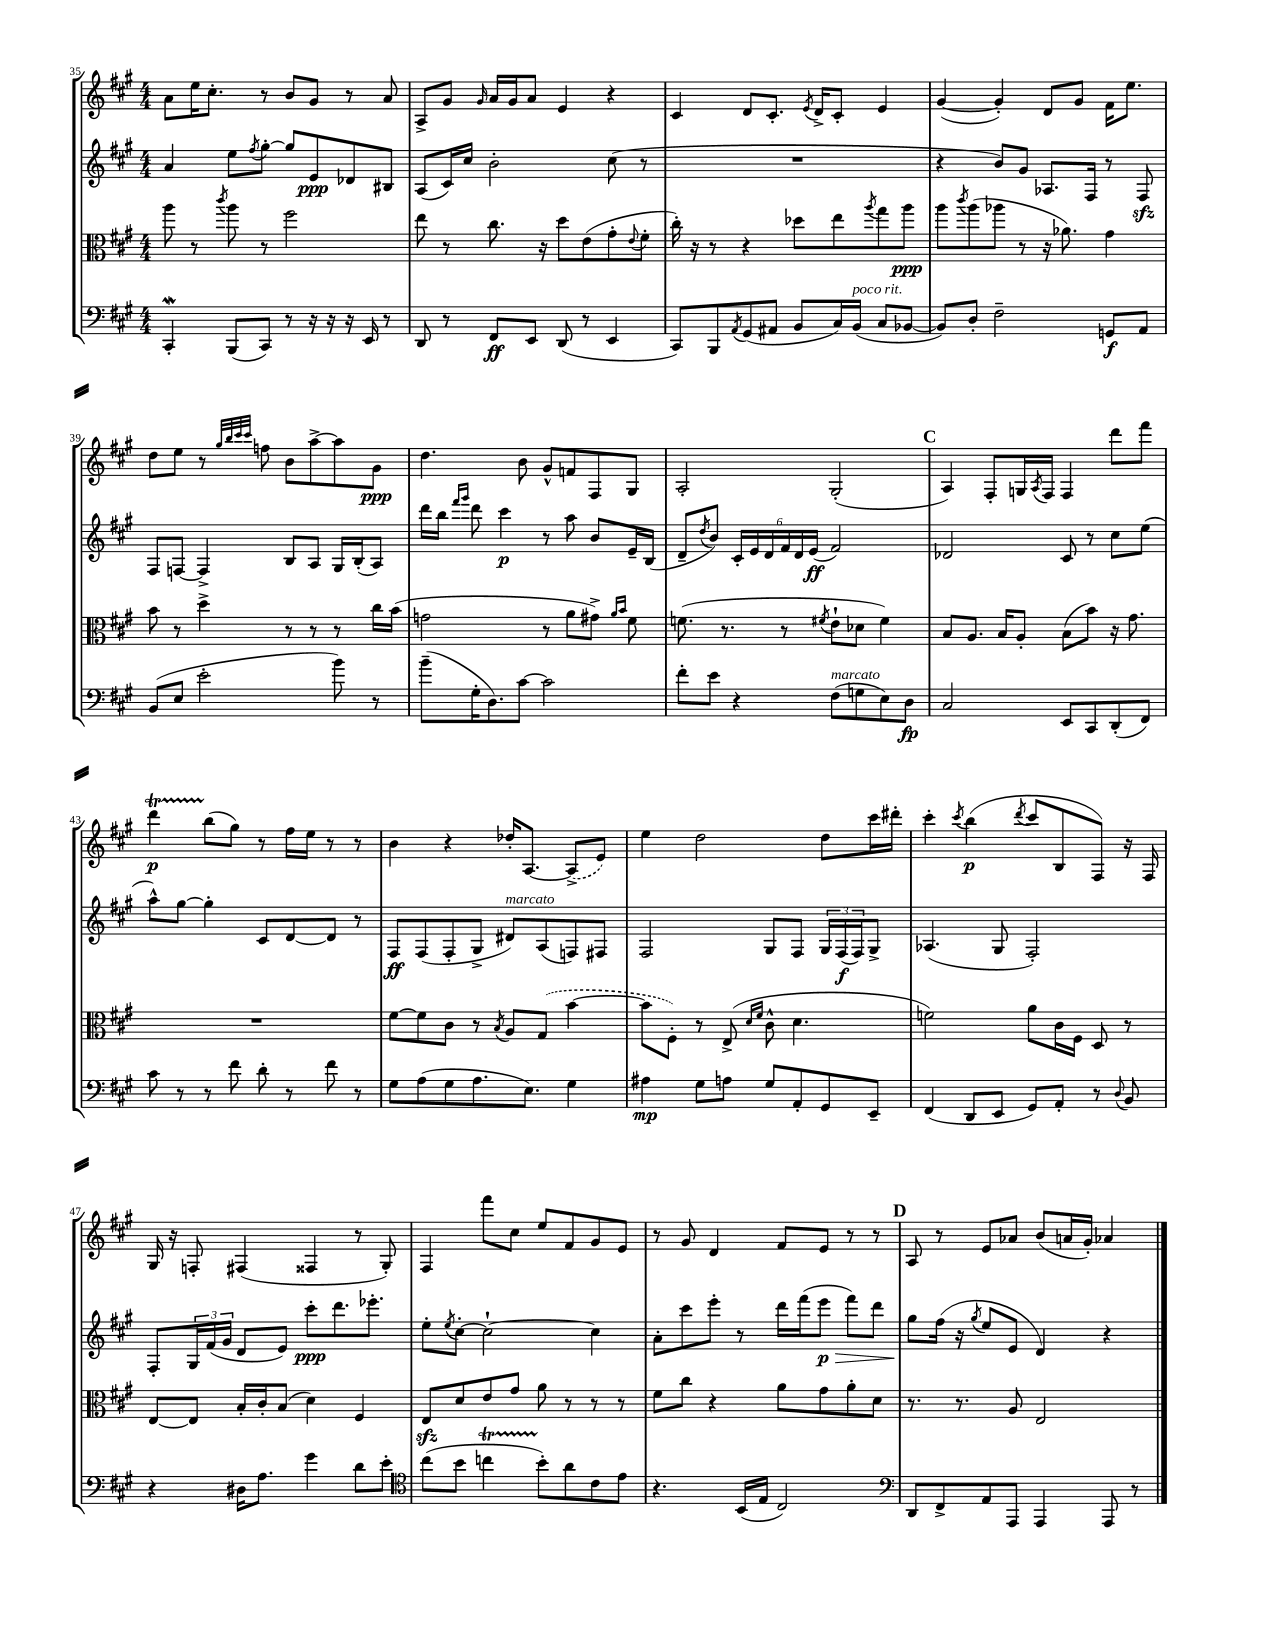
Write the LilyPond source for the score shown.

<<
\new StaffGroup <<
\new Staff = "s0" {
    \clef treble \key a \major \numericTimeSignature \time 4/4
    a'8 e''16 cis''8.-. r8 b'8 gis'8 r8 a'8 |
    a8-> gis'8 \grace { gis'16 } a'16 gis'16 a'8 e'4 r4 |
    cis'4 d'8 cis'8.-. \acciaccatura { e'8 } d'16-> cis'8-. e'4 |
    gis'4~( gis'4-.) d'8 gis'8 fis'16 e''8. |
    d''8 e''8 r8 \grace { gis''32 b''32 cis'''32 cis'''32 } f''8 b'8 a''8~-> a''8 gis'8\ppp |
    d''4. b'8 gis'8-^ f'8 fis8 gis8 |
    a2-. gis2-.( |
    \mark \markup { \bold "C" } a4) fis8-. g16 \acciaccatura { a8 } fis16 fis4 d'''8 fis'''8 |
    d'''4\startTrillSpan\p b''8\stopTrillSpan( gis''8) r8 fis''16 e''16 r8 r8 |
    b'4 r4 des''16-. a8.~ \once \slurDashed a8->( e'8) |
    e''4 d''2 d''8 cis'''16 dis'''16-. |
    cis'''4-. \acciaccatura { cis'''8 } b''4\p( \acciaccatura { d'''8 } cis'''8 b8 fis8) r16 fis16 |
    gis16 r16 f8-. fis4( fisis4 r8 gis8-.) |
    fis4 fis'''8 cis''8 e''8 fis'8 gis'8 e'8 |
    r8 gis'8 d'4 fis'8 e'8 r8 r8 |
    \mark \markup { \bold "D" } a8 r8 e'8 aes'8 b'8( a'16 gis'16-.) aes'4 \bar "|." |
}
\new Staff = "s1" {
    \clef treble \key a \major \numericTimeSignature \time 4/4
    a'4 e''8 \acciaccatura { fis''8 } gis''8~-. gis''8 e'8\ppp des'8 bis8 |
    a8( cis'16) cis''16 b'2-. cis''8( r8 |
    R1 |
    r4 b'8) gis'8 aes8. fis16 r8 fis8\sfz |
    fis8 f8~ f4-> b8 a8 gis16 b16-.( a8) |
    d'''16 b''16 \grace { fis'''16 gis'''16 } d'''8 cis'''4\p r8 a''8 b'8 e'16-- b16( |
    d'8-- \acciaccatura { d''8 } b'8) \tuplet 6/4 { cis'16-. e'16 d'16 fis'16 d'16 e'16\ff( } fis'2) |
    \mark \markup { \bold "C" } des'2 cis'8 r8 cis''8 e''8( |
    a''8-^) gis''8~ gis''4-. cis'8 d'8~ d'8 r8 |
    fis8\ff fis8( fis8-. gis8-> dis'8^\markup { \italic "marcato" }) a8( f8) fis8 |
    fis2 gis8 fis8 \tuplet 3/2 { gis16 fis16\f( fis16) } gis8-> |
    aes4.( gis8 fis2-.) |
    fis8-. \tuplet 3/2 { gis16 fis'16( gis'16 } d'8 e'8) cis'''8-.\ppp d'''8. ees'''8.-. |
    e''8-. \acciaccatura { e''8 } cis''8~-. cis''2~-! cis''4 |
    a'8-. cis'''8 e'''8-. r8 d'''16 fis'''16( e'''8\p\> fis'''8) d'''8 |
    \mark \markup { \bold "D" } gis''8\! fis''16( r16 \acciaccatura { gis''8 } e''8 e'8 d'4) r4 \bar "|." |
}
\new Staff = "s2" {
    \clef alto \key a \major \numericTimeSignature \time 4/4
    a''8 r8 \acciaccatura { cis'''8 } a''8 r8 fis''2 |
    e''8 r8 cis''8. r16 d''8 e'8( gis'8-. \appoggiatura { e'8 } fis'8-. |
    cis''16-.) r16 r8 r4 des''8 e''8 \acciaccatura { a''8 } gis''8 a''8\ppp |
    a''8 \acciaccatura { cis'''8 } a''8( aes''8 r8 r16 aes'8.) gis'4 |
    b'8 r8 d''4-> r8 r8 r8 cis''16 b'16( |
    g'2 r8 a'8 gis'8->) \grace { a'16 b'16 } fis'8 |
    f'8.( r8. r8 \acciaccatura { fis'8 } e'8-! des'8 fis'4) |
    \mark \markup { \bold "C" } b8 a8. b16 a8-. b8( b'8) r16 gis'8. |
    R1 |
    fis'8~ fis'8 cis'8 r8 \acciaccatura { b8 } a8 \once \slurDashed gis8( b'4~ |
    b'8 fis8-.) r8 e8->( \grace { d'16 fis'16 } cis'8-^ d'4. |
    f'2) a'8 cis'16 fis16 d8 r8 |
    e8~ e8 b16-. cis'16-. b8( d'4) fis4 |
    e8\sfz d'8 e'8 gis'8 a'8 r8 r8 r8 |
    fis'8 cis''8 r4 a'8 gis'8 a'8-. d'8 |
    \mark \markup { \bold "D" } r8. r8. a8 e2 \bar "|." |
}
\new Staff = "s3" {
    \clef bass \key a \major \numericTimeSignature \time 4/4
    cis,4-.\mordent b,,8( cis,8) r8 r16 r16 r16 e,16 r8 |
    d,8 r8 fis,8\ff e,8 d,8( r8 e,4 |
    cis,8) b,,8 \acciaccatura { a,8 } gis,8( ais,8 b,8 cis16) b,16^\markup { \italic "poco rit." }( cis8 bes,8~ |
    bes,8) d8-. fis2-- g,8\f a,8 |
    b,8( e8 e'2-. b'8) r8 |
    b'8--( gis16-. d8.) cis'8~ cis'2 |
    fis'8-. e'8 r4 fis8^\markup { \italic "marcato" }( g8 e8) d8\fp |
    \mark \markup { \bold "C" } cis2 e,8 cis,8 d,8-.( fis,8) |
    cis'8 r8 r8 fis'8 d'8-. r8 fis'8 r8 |
    gis8 a8( gis8 a8. e8.) gis4 |
    ais4\mp gis8 a8 gis8 a,8-. gis,8 e,8-- |
    fis,4( d,8 e,8 gis,8) a,8-. r8 \appoggiatura { d8 } b,8 |
    r4 dis16 a8. gis'4 d'8 e'8-. |
    \clef tenor cis''8( b'8 c''4\startTrillSpan b'8-.\stopTrillSpan) a'8 cis'8 e'8 |
    r4. b,16( e16 cis2) |
    \mark \markup { \bold "D" } \clef bass d,8 fis,8-> a,8 a,,8 a,,4 a,,8 r8 \bar "|." |
}
>>
>>
\layout { \context { \Score currentBarNumber = #35 } }
